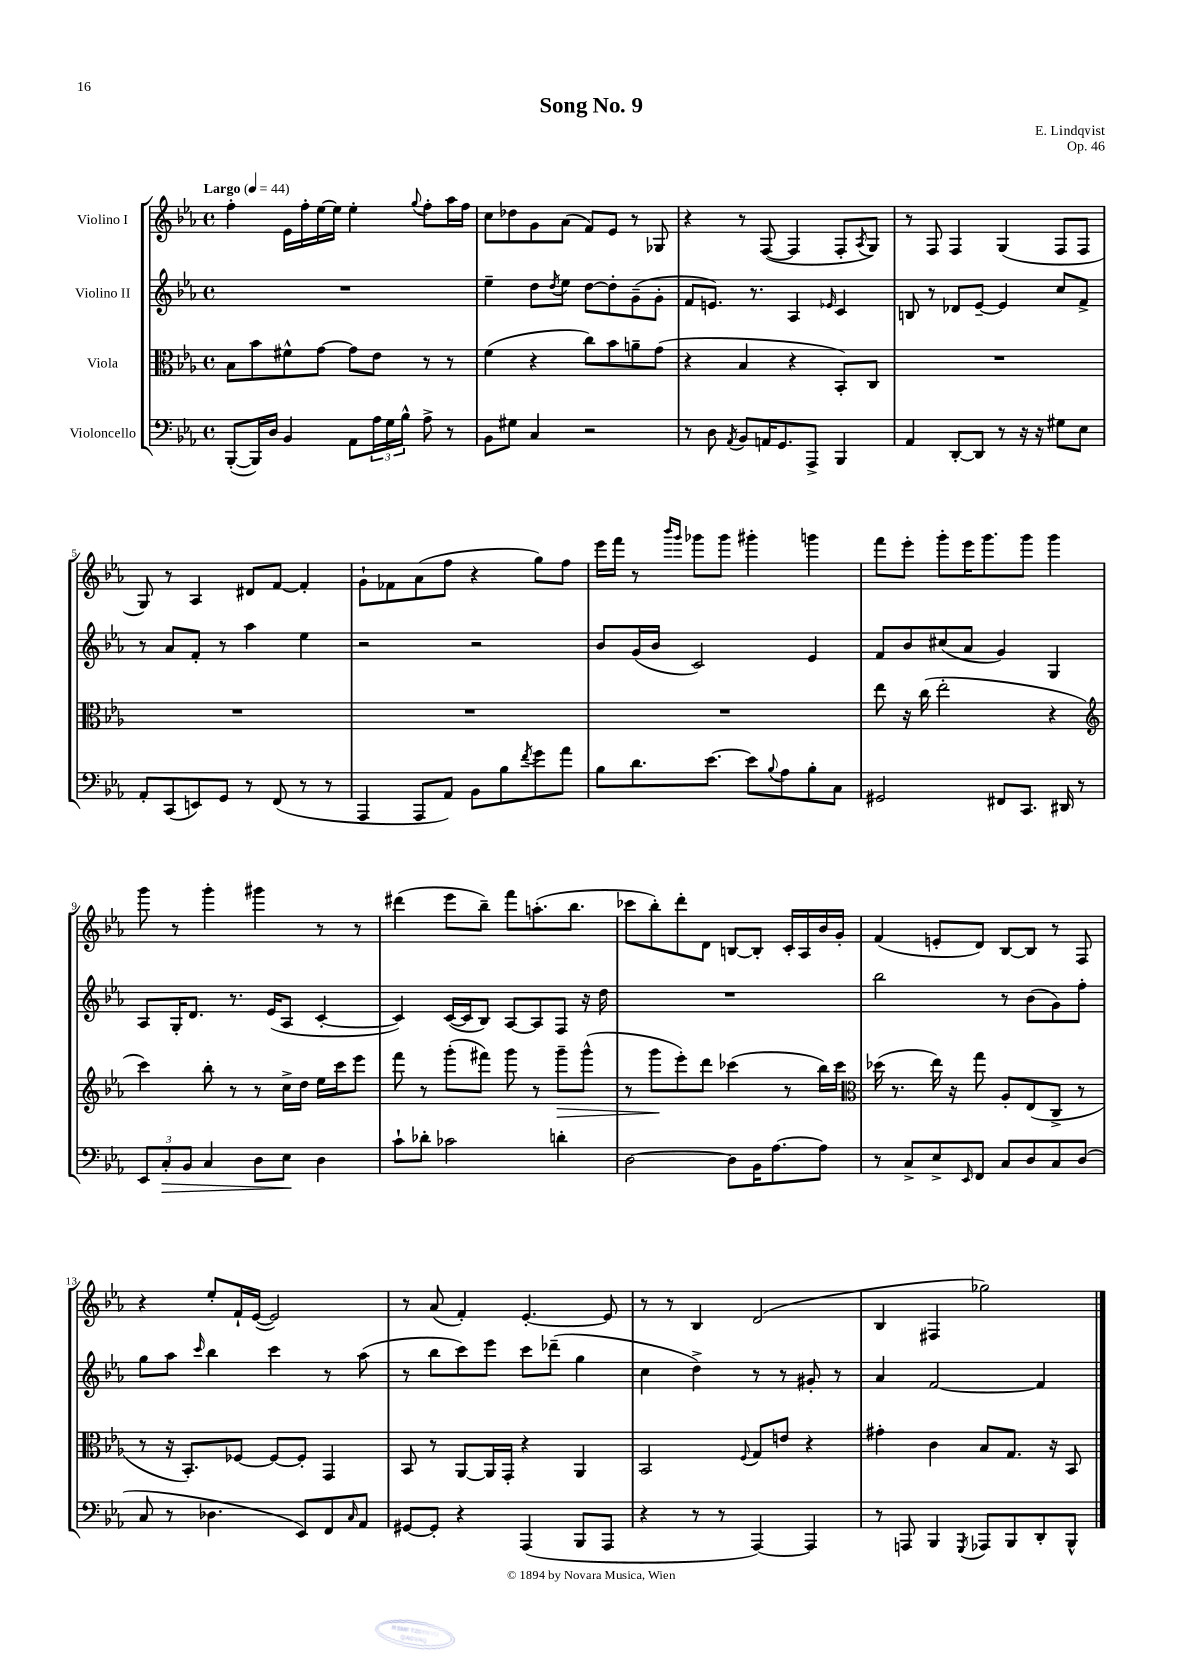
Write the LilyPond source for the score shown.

\header { title = "Song No. 9" composer = "E. Lindqvist" opus = "Op. 46" }
<<
\new StaffGroup <<
\new Staff = "s0" \with { instrumentName = "Violino I" } {
    \clef treble \key ees \major \defaultTimeSignature \time 4/4 \tempo "Largo" 4 = 44
    f''4-. ees'16 f''16-. ees''16~ ees''16 ees''4-. \appoggiatura { g''8 } f''8-. aes''16 f''16 |
    c''8 des''8 g'8 aes'8( f'8) ees'8 r8 ges8 |
    r4 r8 f8~( f4 f8-. \acciaccatura { aes8 } g8) |
    r8 f8 f4 g4( f8 f8 |
    g8) r8 aes4 dis'8 f'8~ f'4-. |
    g'8-! fes'8 aes'8( f''8 r4 g''8) f''8 |
    ees'''16 f'''16 r8 \grace { bes'''16 g'''16 } ges'''8 ges'''8 gis'''4-. g'''4 |
    f'''8 ees'''8-. g'''8-. ees'''16 g'''8. g'''8 g'''4 |
    g'''8 r8 g'''4-. gis'''4 r8 r8 |
    dis'''4( ees'''8 bes''8--) f'''8 a''8.-.( bes''8. |
    ces'''8 bes''8-.) d'''8-. d'8 b8~ b8-. c'16-. aes16 bes'16 g'16-. |
    f'4( e'8-. d'8) bes8~ bes8 r8 f8 |
    r4 ees''8-. f'16-! ees'16~( ees'2) |
    r8 aes'8( f'4-.) ees'4.~-. ees'8 |
    r8 r8 bes4 d'2( |
    bes4 fis4 ges''2) \bar "|." |
}
\new Staff = "s1" \with { instrumentName = "Violino II" } {
    \clef treble \key ees \major \defaultTimeSignature \time 4/4
    R1 |
    ees''4-- d''8 \acciaccatura { d''8 } ees''8 d''8~ d''8-. g'8--( g'8-. |
    f'8 e'8.) r8. aes4 \grace { ees'16 } c'4 |
    b8 r8 des'8 ees'8~-- ees'4 c''8 f'8-> |
    r8 aes'8 f'8-. r8 aes''4 ees''4 |
    r2 r2 |
    bes'8 g'16( bes'16 c'2) ees'4 |
    f'8 bes'8 cis''8( aes'8 g'4) g4 |
    aes8 g16-. d'8. r8. ees'16( aes8 c'4~-. |
    c'4) c'16~( c'16 bes8) aes8~ aes8 f8 r16 d''16 |
    R1 |
    bes''2 r8 bes'8( g'8) f''8-. |
    g''8 aes''8 \grace { c'''16 } bes''4 c'''4 r8 aes''8( |
    r8 bes''8 c'''8) ees'''8 c'''8 des'''8--( g''4 |
    c''4 d''4->) r8 r8 gis'8-. r8 |
    aes'4 f'2~ f'4 \bar "|." |
}
\new Staff = "s2" \with { instrumentName = "Viola" } {
    \clef alto \key ees \major \defaultTimeSignature \time 4/4
    bes8 bes'8 fis'8-^ g'8~ g'8 ees'8 r8 r8 |
    f'4( r4 c''8) bes'8 a'8-- g'8( |
    r4 bes4 r4 bes,8-.) c8 |
    R1 |
    R1 |
    R1 |
    R1 |
    ees''8 r16 c''16( ees''2-. r4 |
    \clef treble c'''4) bes''8-. r8 r8 c''16-> d''16 ees''16 c'''16 ees'''8 |
    f'''8 r8 g'''8-.( fis'''8) g'''8 r8 g'''8--\> g'''8-^( |
    r8 g'''8\! ees'''8-.) d'''8 ces'''4( r8 bes''16) ces'''16 |
    \clef alto des''16( r8. ees''16) r16 g''8 aes8-. ees8( c8-> r8 |
    r8 r16 bes,8.-.) fes8~ fes8~ fes8-. g,4 |
    bes,8 r8 aes,8~ aes,16 g,16-. r4 aes,4 |
    bes,2 \appoggiatura { f8 } g8 e'8 r4 |
    gis'4-. c'4 bes8 g8. r16 bes,8 \bar "|." |
}
\new Staff = "s3" \with { instrumentName = "Violoncello" } {
    \clef bass \key ees \major \defaultTimeSignature \time 4/4
    bes,,8~-.( bes,,16) d16 bes,4 aes,8 \tuplet 3/2 { aes16 g16 bes16-^ } aes8-> r8 |
    bes,8 gis8 c4 r2 |
    r8 d8 \acciaccatura { aes,8 } bes,8 a,16 g,8. aes,,8-> bes,,4 |
    aes,4 d,8~-. d,8 r8 r16 r16 gis8 ees8 |
    aes,8-. c,8( e,8) g,8 r8 f,8( r8 r8 |
    aes,,4 aes,,8 aes,8) bes,8 bes8 \acciaccatura { f'8 } g'8 aes'8 |
    bes8 d'8. ees'8.~ ees'8 \appoggiatura { bes8 } aes8 bes8-. c8 |
    gis,2 fis,8 c,8. dis,16 r8 |
    \tuplet 3/2 { ees,8 c8-.\> bes,8 } c4 d8 ees8\! d4 |
    c'8-! des'8-. ces'2 d'4-. |
    d2~ d8 bes,16 aes8.~ aes8 |
    r8 c8-> ees8-> \grace { ees,16 } f,8 c8 d8 c8 d8( |
    c8 r8 des4. ees,8) f,8 \grace { c16 } aes,8 |
    gis,8~ gis,8-. r4 aes,,4( bes,,8 aes,,8 |
    r4 r8 r8 aes,,4~) aes,,4 |
    r8 a,,8 bes,,4 \acciaccatura { g,,8 } aes,,8 bes,,8 d,8-. bes,,8-^ \bar "|." |
}
>>
>>
